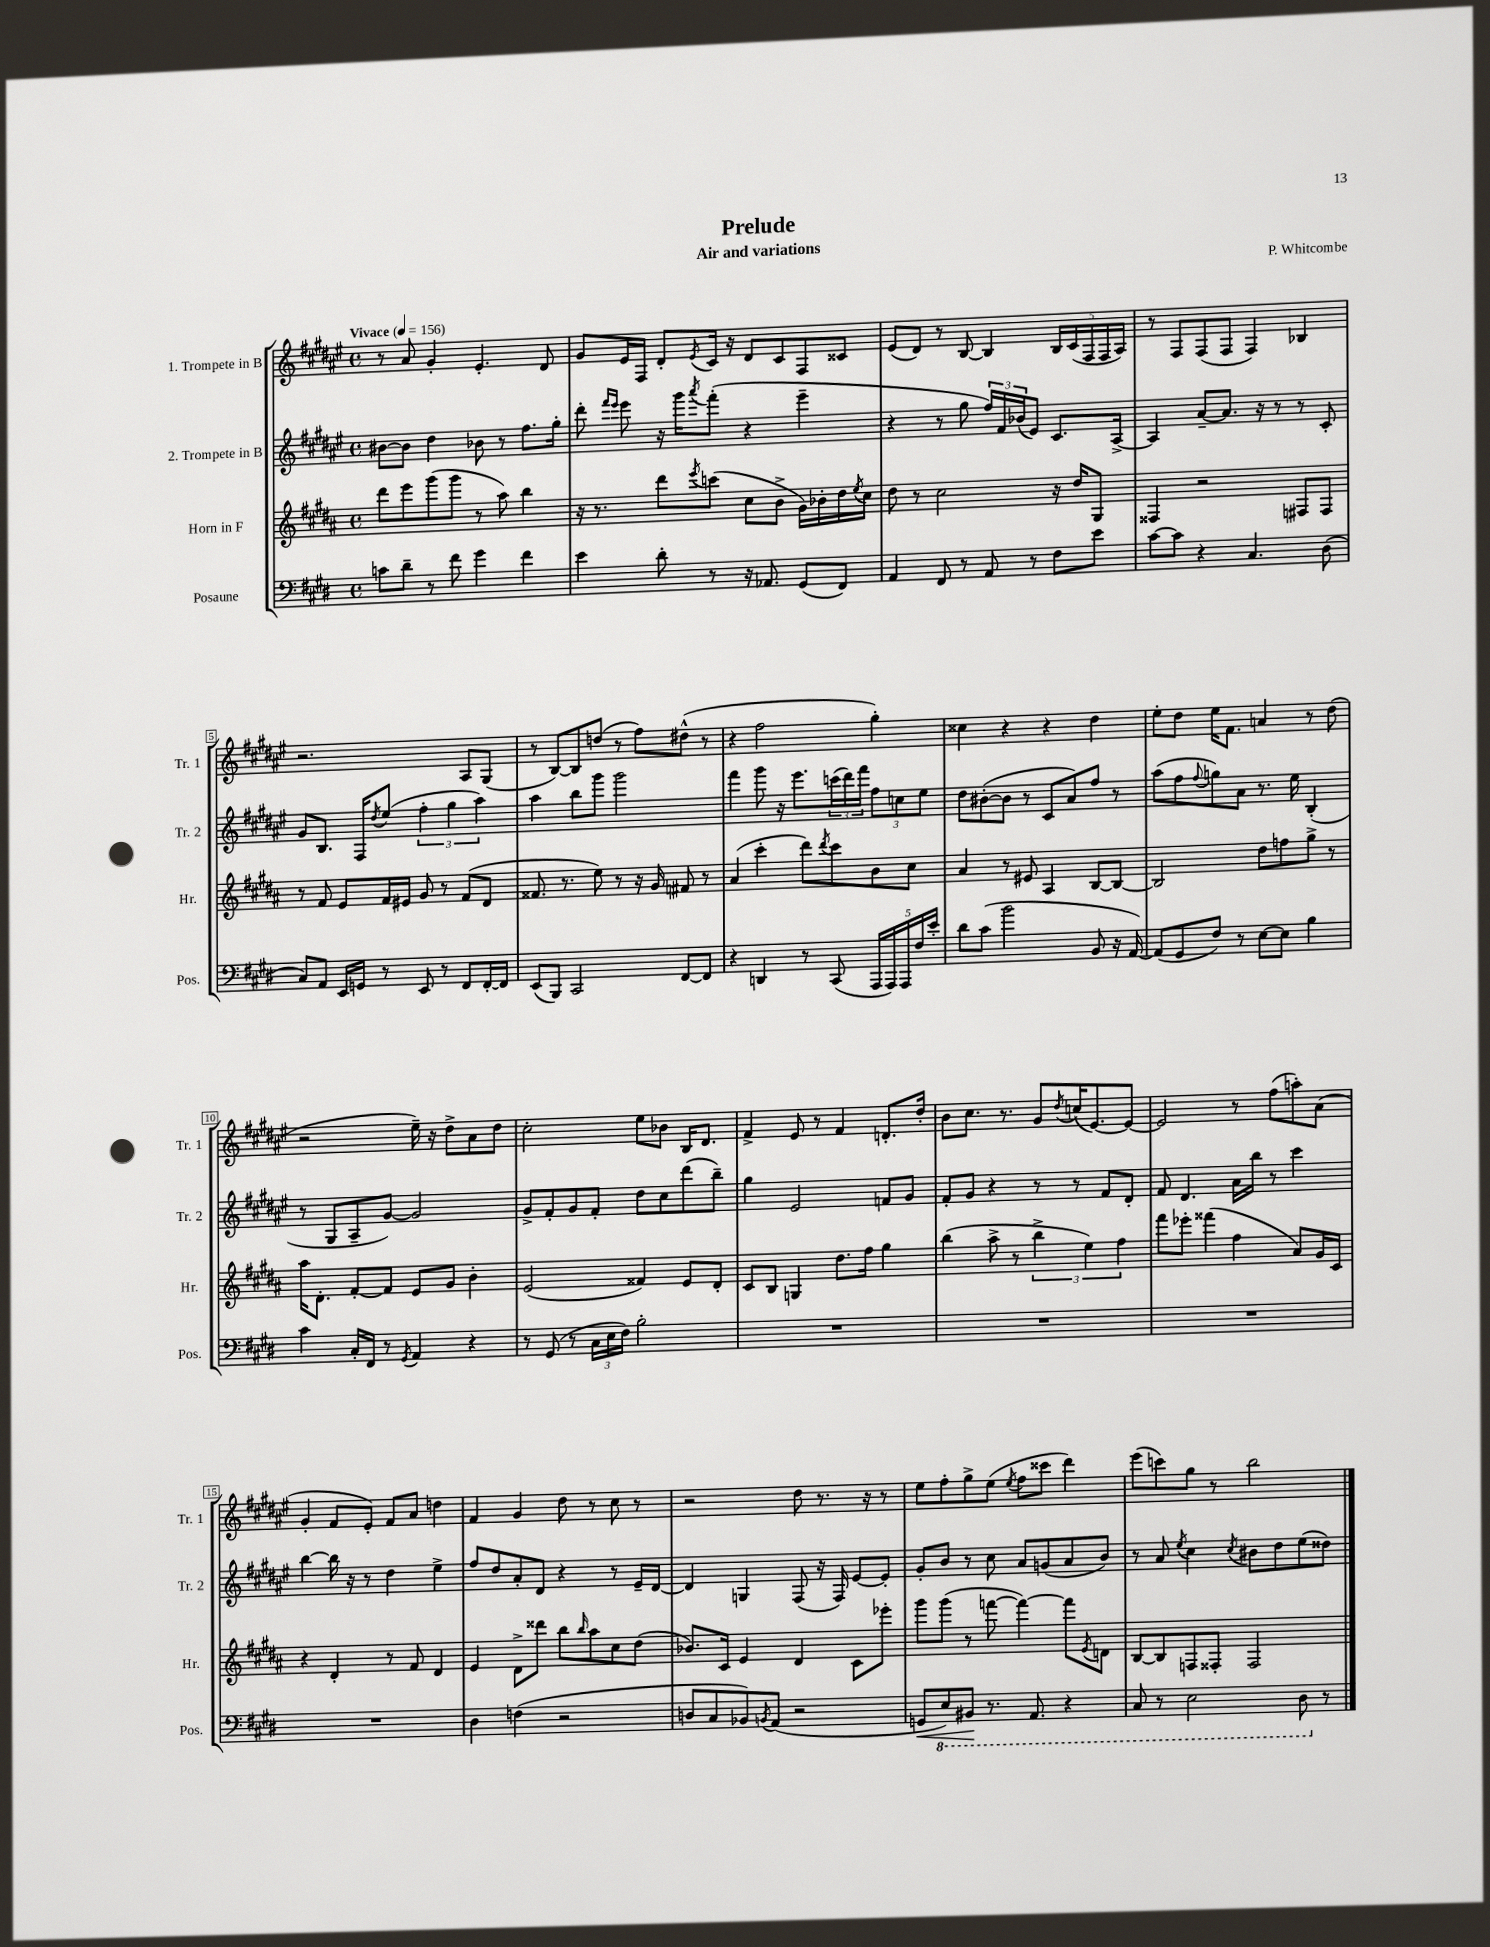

**kern	**kern	**kern	**kern
*staff4	*staff3	*staff2	*staff1
*clefF4	*clefG2	*clefG2	*clefG2
*k[f#c#g#d#]	*k[f#c#g#d#a#]	*k[f#c#g#d#a#e#]	*k[f#c#g#d#a#e#]
*M4/4	*M4/4	*M4/4	*M4/4
*met(c)	*met(c)	*met(c)	*met(c)
*MM156	*MM156	*MM156	*MM156
8c	8ddd#	[8b#	8r
8d#~	8eee	8b#]	8a#
8r	(8ggg#	4dd#	4g#'
8f#	8ggg#	.	.
4g#	8r	8b-	4.e#'
.	8aa#)	8r	.
4f#	4bb	8.ff#	.
.	.	.	8d#
.	.	16gg#'	.
=	=	=	=
4e	16r	8ddd#'	8g#
.	8.r	.	.
.	.	16qqfff#	.
.	.	16qqeee#	.
.	.	8eee#	16e#
.	.	.	16F#
8d#'	8ddd#	16r	8d#'
.	.	16ggg#	.
.	8qeee	8qaaa#	8qe#
8r	(8ccc	(8fff#'	16c#
.	.	.	16r
16r	8cc#	4r	8d#
8.AA-	.	.	.
.	8b^	.	8c#
(8GG#	16g#)	4eee#~	8F#
.	16b-'	.	.
8FF#)	16dd#	.	8c##
.	8qee	.	.
.	16cc#	.	.
=	=	=	=
4AA	8dd#	4r	(8e#
.	8r	.	8d#)
8FF#	2cc#	8r	8r
8r	.	8gg#	[8B
8AA	.	24ff#)	4B]
.	.	24f#	.
.	.	(24b-	.
8r	.	8e#)	.
8F#	16r	8.c#	20B
.	.	.	(20c#
.	16dd#	.	.
.	.	.	20F#
8e	8G#	.	.
.	.	.	20F#
.	.	[16A#^	.
.	.	.	20A#)
=	=	=	=
[8c#	4F##	4A#]	8r
8c#]	.	.	8F#
4r	2r	[8a#~	(8F#
.	.	8.a#]	8F#
4.C#	.	.	4F#)
.	.	16r	.
.	.	8r	.
.	8F#	8r	4B-
(8D#	8F#	8c#'	.
=	=	=	=
8C#)	8r	8g#	2.r
8AA	8f#	8.B	.
16EE	8e	.	.
16GG	.	16F#	.
.	.	8qdd#	.
8r	16f#	(8ee#	.
.	16e#	.	.
8EE	8g#	6ff#'	.
8r	8r	.	.
.	.	6gg#	.
8FF#	(8f#	.	8A#
.	.	6aa#)	.
[16FF#'	8d#	.	(8G#
16FF#]	.	.	.
=	=	=	=
(8EE	8.f##	4aa#	8r
8BBB)	.	.	[8B)
.	8.r	.	.
2CC#	.	8bb	8B]
.	8ee)	8ggg#	(8dd
.	8r	2ggg#	8r
.	16r	.	8ff#)
.	16g#	.	.
[8FF#	8f#	.	(8dd#^^
8FF#]	8r	.	8r
=	=	=	=
4r	(4a#	4fff#	4r
4DD	4ccc#'	8ggg#	2ff#
.	.	16r	.
.	.	8.eee#	.
8r	8ddd#)	.	.
.	8qddd#	.	.
(8CC#	8ccc#	(24ccc	.
.	.	24ddd#)	.
.	.	24fff#	.
20AAA	8b	12ff#	4gg#')
20AAA)	.	.	.
.	.	12cc	.
20AAA	.	.	.
.	8cc#	.	.
20F#	.	.	.
.	.	12ee#	.
20e'	.	.	.
=	=	=	=
8d#	4a#	8dd#	4cc##
(8c#	.	([8b#'	.
2b	8r	8b#]	4r
.	8e#	8r	.
.	4A#	8c#	4r
.	.	8a#)	.
8BB	[8B	8ff#	4dd#
16r	8B_	8r	.
[16AA)	.	.	.
=	=	=	=
(8AA]	2B]	(8aa#	8ee#'
8GG#	.	8ff#	8dd#
.	.	8qqff#	.
8F#)	.	8gg)	16ee#
.	.	.	8.f#
8r	.	8a#	.
[8E	8dd#	8.r	4a
8E]	8ff	.	.
.	.	16ee#	.
4B	8gg#^	(4B'	8r
.	8r	.	(8dd#
=	=	=	=
4c#	16aa#	8r	2r
.	8.d#'	.	.
.	.	8G#	.
16C#'	[8f#'	8A#~	.
16FF#	.	.	.
8r	8f#]	[8g#)	.
8qGG#	.	.	.
4AA	8e	2g#]	16ee#~)
.	.	.	16r
.	8g#	.	8dd#^
4r	4b'	.	8a#
.	.	.	8dd#
=	=	=	=
8r	(2e	8g#^	2cc#'
(8GG#	.	8f#'	.
8r	.	8g#	.
24C#	.	8f#'	.
24E	.	.	.
24F#)	.	.	.
2B'	4f##)	8dd#	8ee#
.	.	8cc#	8b-
.	8e	(8ddd#	16B
.	.	.	8.d#
.	8d#'	8bb~)	.
=	=	=	=
1r	8c#	4gg#	4f#^
.	8B	.	.
.	4G	2e#	8e#
.	.	.	8r
.	8.dd#	.	4f#
.	16ff#	.	.
.	4gg#	8f	8.d'
.	.	8g#	.
.	.	.	16dd#'
=	=	=	=
1r	(4bb	8f#'	8b
.	.	8g#	8.cc#
.	8aa#^	4r	.
.	.	.	8.r
.	8r	.	.
.	6bb^	8r	8g#
.	.	.	8qdd#
.	.	8r	(16cc
.	6ee)	.	.
.	.	.	[8.e#)
.	.	8f#	.
.	6ff#	.	.
.	.	8d#'	8e#_
=	=	=	=
1r	8fff#	8f#	2e#]
.	8eee-'	4.d#	.
.	(4fff##	.	.
.	4ff#	16a#	8r
.	.	16bb	.
.	.	8r	(8ff#
.	8a#)	4ccc#	8aa')
.	16g#	.	(8a#
.	16c#	.	.
=	=	=	=
1r	4r	[4bb	4g#'
.	4d#'	16bb]	8f#
.	.	16r	.
.	.	8r	8e#')
.	8r	4dd#	8f#
.	8f#	.	8a#
.	4d#	4ee#^	4dd
=	=	=	=
4D#	4e	8ff#	4f#
.	.	8dd#	.
(4F	8d#^	8a#'	4g#
.	8ddd##	8d#	.
2r	8bb	4r	8dd#
.	16qqbb	.	.
.	8aa#	.	8r
.	8cc#	8r	8cc#
.	(8dd#	16e#~	8r
.	.	[16d#	.
=	=	=	=
8D	8.b-)	4d#]	2r
8C#	.	.	.
.	16c#	.	.
8BB-)	4e	4G	.
8qBB	.	.	.
(8AA	.	.	.
2r	4d#	(8F#	8dd#
.	.	16r	8.r
.	.	16F#)	.
.	8c#	[8e#	.
.	.	.	16r
.	8eee-'	8e#']	8r
=	=	=	=
8GG	8ggg#	8g#'	8ee#
8EE)	(8ggg#	8b	8ff#'
8BBB#	8r	8r	8gg#^
8.r	[8fff	8cc#	(8ee#
.	.	.	8qee#
.	4fff_)	8a#	8ff#
8.AAA	.	.	.
.	.	(8g	8ccc##
4r	8fff]	8a#	4ddd#)
.	8qe	.	.
.	8d	8b)	.
=	=	=	=
8CC#	[8B	8r	(8eee#
8r	8B]	8a#	8ccc)
.	.	8qee#	.
2EE	8F	4cc#	8gg#
.	8F##'	.	8r
.	.	8qcc#	.
.	2F##	8b#	2bb
.	.	8dd#	.
8DD#	.	(8ee#	.
8r	.	8dd##)	.
==	==	==	==
*-	*-	*-	*-
